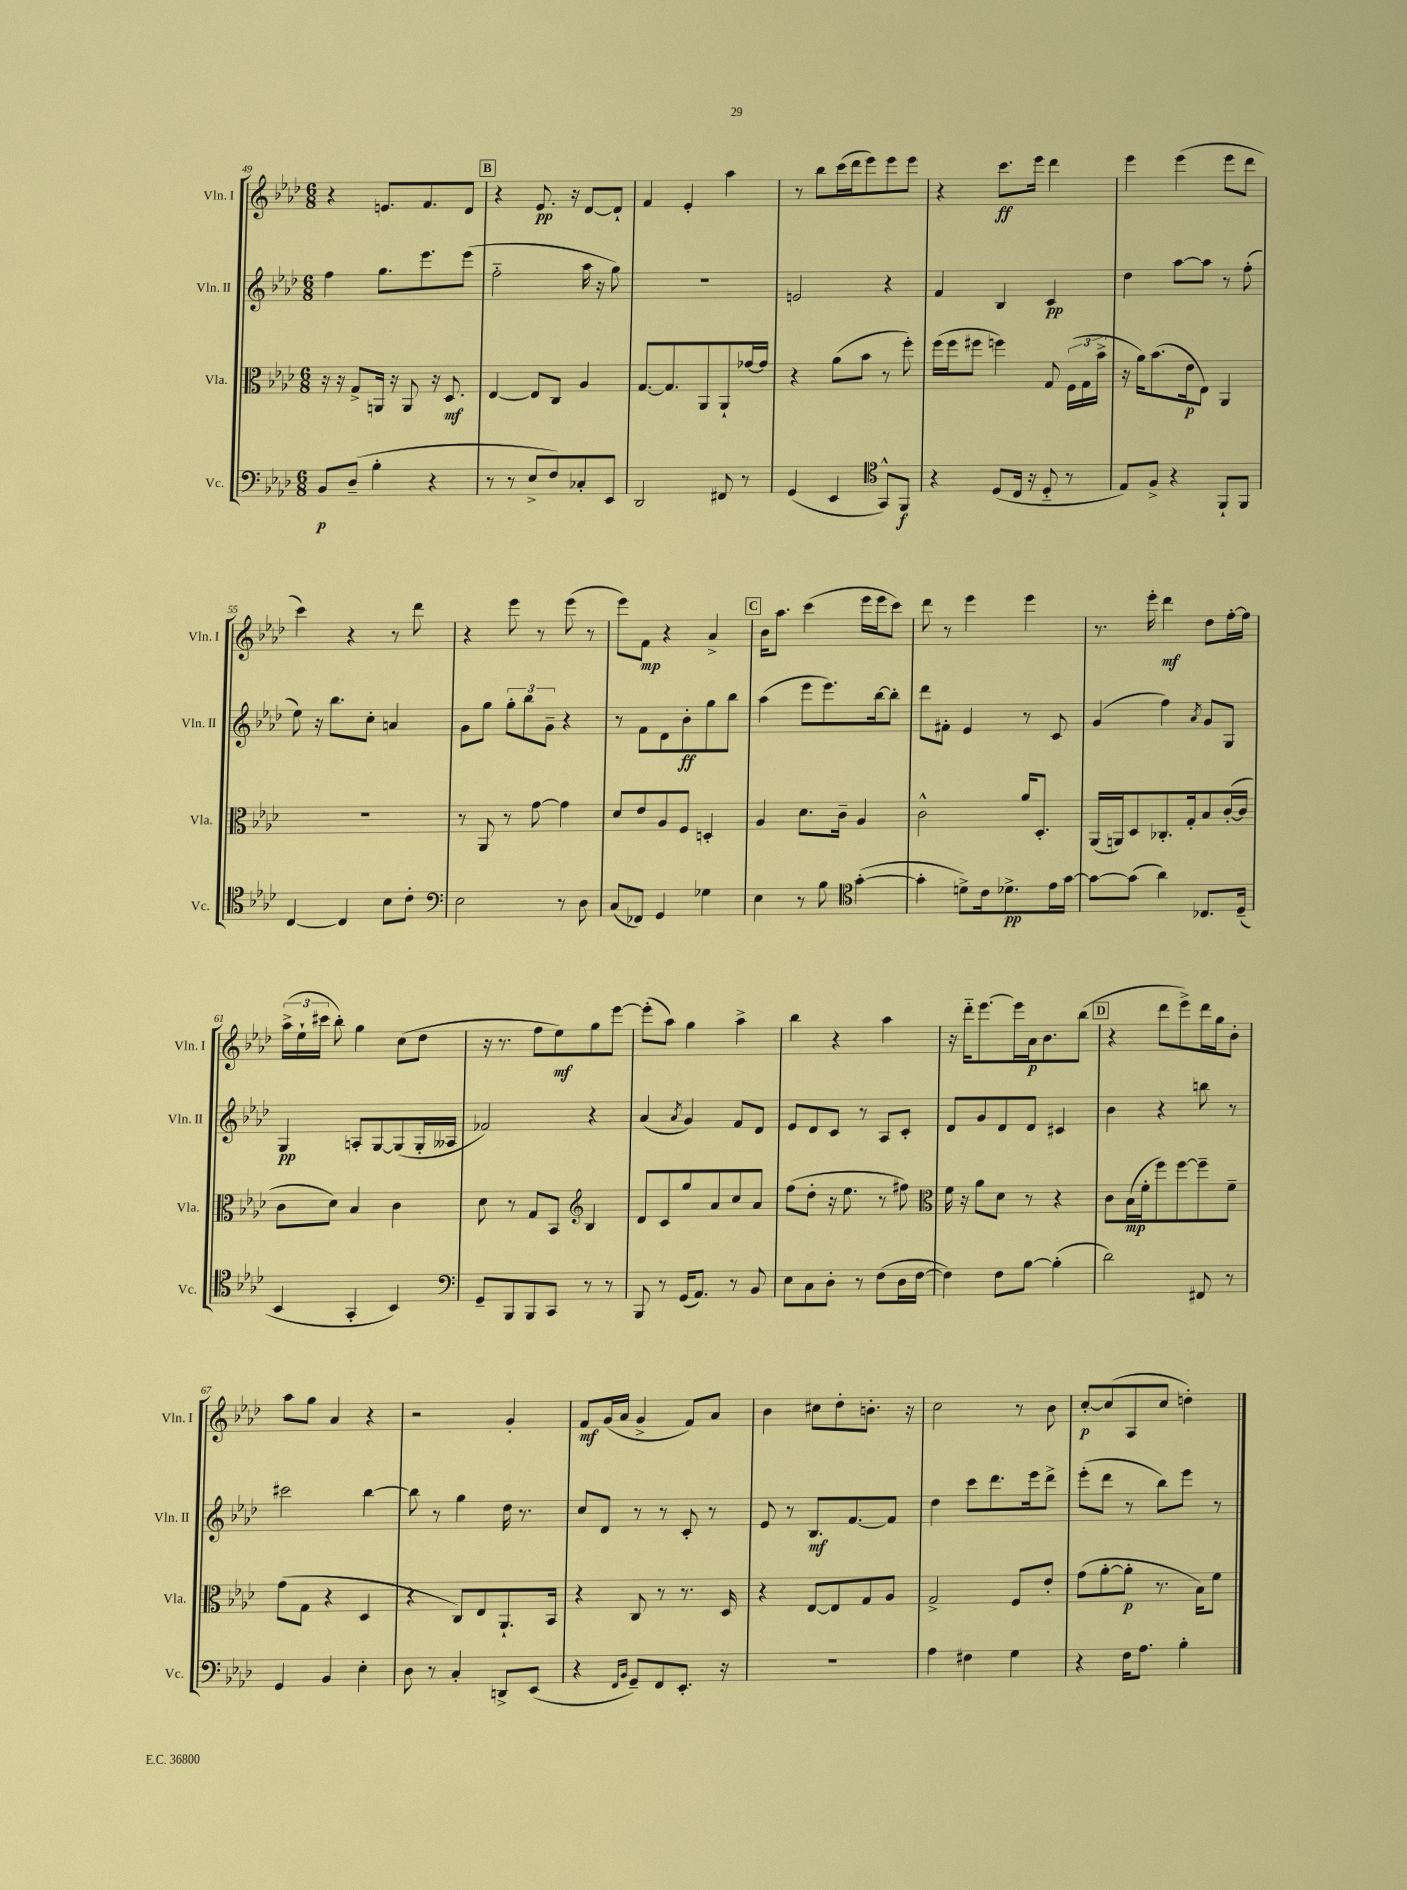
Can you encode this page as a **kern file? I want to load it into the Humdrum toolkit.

**kern	**dynam	**kern	**dynam	**kern	**dynam	**kern	**dynam
*part4	*part4	*part3	*part3	*part2	*part2	*part1	*part1
*staff4	*staff4	*staff3	*staff3	*staff2	*staff2	*staff1	*staff1
*I"Vc.	*	*I"Vla.	*	*I"Vln. II	*	*I"Vln. I	*
*I'Vc.	*	*I'Vla.	*	*I'Vln. II	*	*I'Vln. I	*
*clefF4	*	*clefC3	*	*clefG2	*	*clefG2	*
*k[b-e-a-d-]	*	*k[b-e-a-d-]	*	*k[b-e-a-d-]	*	*k[b-e-a-d-]	*
*M6/8	*	*M6/8	*	*M6/8	*	*M6/8	*
=49	=49	=49	=49	=49	=49	=49	=49
8BB-/L	p	16r	.	4ff\	.	4r	.
.	.	16r	.	.	.	.	.
(8D-~/J	.	8G^/L	.	.	.	.	.
4B-'\	.	16AAn/Jk	.	8.gg\L	.	8.en/L	.
.	.	16r	.	.	.	.	.
.	.	8AA/	.	.	.	.	.
.	.	.	.	8.eee-\	.	8.f/	.
4r	.	16r	.	.	.	.	.
.	.	8.D-/	mf	.	.	.	.
.	.	.	.	(8eee-\J	.	8d-/J	.
!!LO:REH:place=s1:t=B
=50	=50	=50	=50	=50	=50	=50	=50
8r	.	[4E-/	.	2ff\	.	4r	.
8r	.	.	.	.	.	.	.
8E-^/L	.	8E-/L]	.	.	.	8.e-/	pp
8F/)	.	8C/J	.	.	.	.	.
.	.	.	.	.	.	16r	.
8C-X'/	.	4A-/	.	16aa-\	.	[8d-/L	.
.	.	.	.	16r	.	.	.
8EE-/J	.	.	.	8gg\)	.	8d-`/J]	.
=51	=51	=51	=51	=51	=51	=51	=51
2DD-/	.	[8.G/L	.	2.r	.	4f/	.
.	.	8.G/]	.	.	.	.	.
.	.	.	.	.	.	4e-'/	.
.	.	8AA-/	.	.	.	.	.
8FF#X/	.	8AA-`/	.	.	.	4aa-\	.
8r	.	[16g-X/L	.	.	.	.	.
.	.	16g-/JJ]	.	.	.	.	.
=52	=52	=52	=52	=52	=52	=52	=52
(4GG/	.	4r	.	2en/	.	8r	.
.	.	.	.	.	.	8bb-\L	.
4EE-/	.	(8a-\L	.	.	.	(16ccc\L	.
.	.	.	.	.	.	16ddd-\J	.
.	.	8b-\J	.	.	.	8eee-\)	.
*clefC4	*	*	*	*	*	*	*
8GG^^/L)	.	8r	.	4r	.	8eee-\	.
8FF/J	f	8ff'\)	.	.	.	8eee-\J	.
=53	=53	=53	=53	=53	=53	=53	=53
4r	.	(16ff\LL	.	4f/	.	4r	.
.	.	16ff\J	.	.	.	.	.
.	.	8ff#X\J	.	.	.	.	.
(8D-/L	.	4ffn\)	.	4B-/	.	8.ccc\L	ff
16C/Jk	.	.	.	.	.	.	.
16r	.	.	.	.	.	16eee-\Jk	.
8D-/	.	8G/	.	4c/	pp	4ddd-\	.
8r	.	(24F\LL	.	.	.	.	.
.	.	24G\	.	.	.	.	.
.	.	24b-^\JJ	.	.	.	.	.
=54	=54	=54	=54	=54	=54	=54	=54
8E-/L)	.	16r	.	4dd-\	.	4eee-\	.
.	.	16a-\KL)	.	.	.	.	.
8F^/J	.	(8.b-\	.	.	.	.	.
4r	.	.	.	[8aa-\L	.	(4eee-\	.
.	.	16e-\k	p	.	.	.	.
.	.	8E-\J)	.	8aa-\J]	.	.	.
8FF`/L	.	4AA-/	.	8r	.	8eee-\L	.
8FF/J	.	.	.	(8ff'\	.	8ddd-\J	.
!!LO:LB:g=z
=55	=55	=55	=55	=55	=55	=55	=55
[4C/	.	2.r	.	8ee-\)	.	4ccc\)	.
.	.	.	.	16r	.	.	.
.	.	.	.	8.bb-\L	.	.	.
4C/]	.	.	.	.	.	4r	.
.	.	.	.	8cc'\J	.	.	.
8B-\L	.	.	.	4an/	.	8r	.
8c'\J	.	.	.	.	.	8ddd-\	.
=56	=56	=56	=56	=56	=56	=56	=56
*clefF4	*	*	*	*	*	*	*
2E-\	.	8r	.	8g\L	.	4r	.
.	.	8AA-/	.	8gg\J	.	.	.
.	.	8r	.	12gg'\L	.	8eee-\	.
.	.	.	.	12bb-\	.	.	.
.	.	[8g\	.	.	.	8r	.
.	.	.	.	12g~\J	.	.	.
8r	.	4g\]	.	4r	.	(8eee-\	.
8D-\	.	.	.	.	.	8r	.
=57	=57	=57	=57	=57	=57	=57	=57
(8C/L	.	8d-/L	.	8r	.	8eee-\L)	.
8FF-X/J)	.	8e-/	.	8f\L	.	8f\J	mp
4GG/	.	8A-/	.	8d-\	.	4r	.
.	.	8F/J	.	8b-'\	ff	.	.
4G-X\	.	4Dn'/	.	8gg\	.	4a-^/	.
.	.	.	.	8bb-\J	.	.	.
!!LO:REH:place=s1:t=C
=58	=58	=58	=58	=58	=58	=58	=58
4E-\	.	4A-/	.	(4aa-\	.	16b-\KL	.
.	.	.	.	.	.	8.aa-\J	.
8r	.	8.d-\L	.	8eee-\L	.	(4ccc\	.
8B-\	.	.	.	8.eee-\)	.	.	.
.	.	16c~\Jk	.	.	.	.	.
*clefC4	*	*	*	*	*	*	*
([4g'\	.	4A-/	.	.	.	16eee-\LL	.
.	.	.	.	[16bb-\k	.	16eee-\J	.
.	.	.	.	8bb-'\J]	.	8ccc\J)	.
=59	=59	=59	=59	=59	=59	=59	=59
4g'\]	.	2c^^\	.	8ddd-\L	.	8ddd-\	.
.	.	.	.	8f#X'\J	.	8r	.
8dn^\L)	.	.	.	4e-/	.	4eee-\	.
16c\k	.	.	.	.	.	.	.
8.d-X^\	pp	.	.	.	.	.	.
.	.	16a-/KL	.	8r	.	4eee-\	.
.	.	8.D-'/J	.	.	.	.	.
16e-\L	.	.	.	8c/	.	.	.
[16g\JJ	.	.	.	.	.	.	.
=60	=60	=60	=60	=60	=60	=60	=60
8g\L_	.	(16AA-/LL	.	(4g/	.	8.r	.
.	.	16AAn/J)	.	.	.	.	.
(8g\J]	.	8D-/	.	.	.	.	.
.	.	.	.	.	.	16eee-'\	.
4a-\)	.	8.C-X'/	.	4ff\)	.	4ddd-\	mf
.	.	16G'/k	.	.	.	.	.
.	.	.	.	8qa-/	.	.	.
8.C-X/L	.	8B-/	.	8g/L	.	8dd-\L	.
.	.	([16c'/L	.	8G/J	.	[16ff'\L	.
(16D-~/Jk	.	16c/JJ]	.	.	.	16ff\JJ]	.
!!LO:LB:g=z
=61	=61	=61	=61	=61	=61	=61	=61
4BB-/	.	8c\L	.	4G/	pp	(24aa-^\LL	.
.	.	.	.	.	.	24ee-`\	.
.	.	.	.	.	.	24ccc#X\JJ	.
.	.	8d-\J)	.	.	.	8bb-'\)	.
4GG'/	.	4B-/	.	8An'/L	.	4gg\	.
.	.	.	.	[8G/	.	.	.
4BB-/)	.	4c\	.	(8G/]	.	(8cc\L	.
.	.	.	.	16G'/L	.	8dd-\J	.
.	.	.	.	16A--X/JJ	.	.	.
=62	=62	=62	=62	=62	=62	=62	=62
*clefF4	*	*	*	*	*	*	*
8GG~/L	.	8d-\	.	2f-X/)	.	16r	.
.	.	.	.	.	.	8.r	.
8BBB-/	.	8r	.	.	.	.	.
8BBB-/	.	8G/L	.	.	.	8ff\L	.
8CC/J	.	8BB-/J	.	.	.	8ee-\)	mf
*	*	*clefG2	*	*	*	*	*
8r	.	4B-/	.	4r	.	8gg\	.
8r	.	.	.	.	.	[8eee-\J	.
=63	=63	=63	=63	=63	=63	=63	=63
8BBB-/	.	8d-/L	.	(4a-/	.	(8eee-'\L]	.
8r	.	8c/	.	.	.	8aa-\J)	.
.	.	.	.	8qa-/	.	.	.
(16GG/KL	.	8gg/	.	4g/)	.	4gg\	.
8.AA-/J)	.	.	.	.	.	.	.
.	.	8a-/	.	.	.	.	.
8r	.	8cc/	.	8f/L	.	4aa-^\	.
8BB-/	.	8a-/J	.	8d-/J	.	.	.
=64	=64	=64	=64	=64	=64	=64	=64
8E-\L	.	(8ff\L	.	8e-/L	.	4bb-\	.
8C\	.	8dd-'\J	.	8d-/	.	.	.
8D-'\J	.	16r	.	8c/J	.	4r	.
.	.	8.ee-\	.	.	.	.	.
8r	.	.	.	8r	.	.	.
(8F\L	.	8r	.	8A-/L	.	4aa-\	.
16D-\L	.	8ff#X\)	.	8c'/J	.	.	.
[16F\JJ	.	.	.	.	.	.	.
=65	=65	=65	=65	=65	=65	=65	=65
*	*	*clefC3	*	*	*	*	*
4F\])	.	16f\	.	8d-/L	.	16r	.
.	.	16r	.	.	.	16ddd-\KL	.
.	.	8a-\L	.	8g/	.	[8.eee-\	.
8F\L	.	8d-\J	.	8d-/	.	.	.
.	.	.	.	.	.	16eee-\L]	.
[8B-\J	.	8r	.	8d-/J	.	16a-\J	p
.	.	.	.	.	.	8.b-\	.
(4B-'\]	.	4r	.	4c#X/	.	.	.
.	.	.	.	.	.	(8bb-\J	.
!!LO:REH:place=s1:t=D
=66	=66	=66	=66	=66	=66	=66	=66
2d-\)	.	8c\L	.	4b-\	.	4r	.
.	.	(16B-\L	mp	.	.	.	.
.	.	16f'\J	.	.	.	.	.
.	.	8ff\)	.	4r	.	8ddd-\L	.
.	.	[8ff\	.	.	.	8eee-^\)	.
8FF#X/	.	8ff~\]	.	8bbn\	.	16ddd-\L	.
.	.	.	.	.	.	16gg\J	.
8r	.	8f~\J	.	8r	.	8b-'\J	.
!!LO:LB:g=z
=67	=67	=67	=67	=67	=67	=67	=67
4GG/	.	(8g\L	.	2ccc#X\	.	8aa-\L	.
.	.	8G\J	.	.	.	8gg\J	.
4BB-/	.	4r	.	.	.	4a-/	.
4E-'\	.	4D-/	.	[4bb-\	.	4r	.
=68	=68	=68	=68	=68	=68	=68	=68
8D-\	.	4r	.	8bb-\]	.	2r	.
8r	.	.	.	8r	.	.	.
4C'/	.	8C/L)	.	4gg\	.	.	.
.	.	8E-/	.	.	.	.	.
8DDn^/L	.	8.AA-`/	.	16dd-\	.	4g'/	.
.	.	.	.	8.r	.	.	.
(8EE-/J	.	.	.	.	.	.	.
.	.	16BB-/Jk	.	.	.	.	.
=69	=69	=69	=69	=69	=69	=69	=69
4r	.	4r	.	8cc/L	.	8f/L	mf
.	.	.	.	8d-/J	.	(16g/L	.
.	.	.	.	.	.	16a-/JJ	.
16qqFF/LL	.	.	.	.	.	.	.
16qqBB-/JJ	.	.	.	.	.	.	.
8GG~/L)	.	8C/	.	8r	.	4g^/	.
8FF/	.	8r	.	8r	.	.	.
8.EE-'/J	.	8.r	.	8c'/	.	8f/L)	.
.	.	.	.	8r	.	8a-/J	.
16r	.	16D-/	.	.	.	.	.
=70	=70	=70	=70	=70	=70	=70	=70
2.r	.	4r	.	8e-/	.	4b-\	.
.	.	.	.	8r	.	.	.
.	.	[8E-/L	.	8.B-/L	mf	8cc#X\L	.
.	.	8E-/]	.	.	.	8dd-'\	.
.	.	.	.	[8.f/	.	.	.
.	.	8G/	.	.	.	8.bn'\J	.
.	.	8A-/J	.	8f/J]	.	.	.
.	.	.	.	.	.	16r	.
=71	=71	=71	=71	=71	=71	=71	=71
4A-\	.	2G^/	.	4dd-\	.	2cc\	.
4F#X\	.	.	.	8ccc\L	.	.	.
.	.	.	.	8.ddd-\	.	.	.
4G\	.	8F/L	.	.	.	8r	.
.	.	.	.	16eee-\k	.	.	.
.	.	8e-'/J	.	8ddd-^\J	.	8b-\	.
=72	=72	=72	=72	=72	=72	=72	=72
4r	.	(8g\L	.	(8eee-'\L	.	[8cc'/L	p
.	.	[8a-'\	.	8ddd-\J	.	(8cc/]	.
16F\KL	.	8a-'\J]	p	8r	.	8A-/	.
8.A-\J	.	.	.	.	.	.	.
.	.	8.r	.	8bb-\L)	.	8cc/J	.
4B-'\	.	.	.	8eee-\J	.	4ddn'\)	.
.	.	16B-\KL)	.	.	.	.	.
.	.	8f\J	.	8r	.	.	.
==	==	==	==	==	==	==	==
*-	*-	*-	*-	*-	*-	*-	*-
